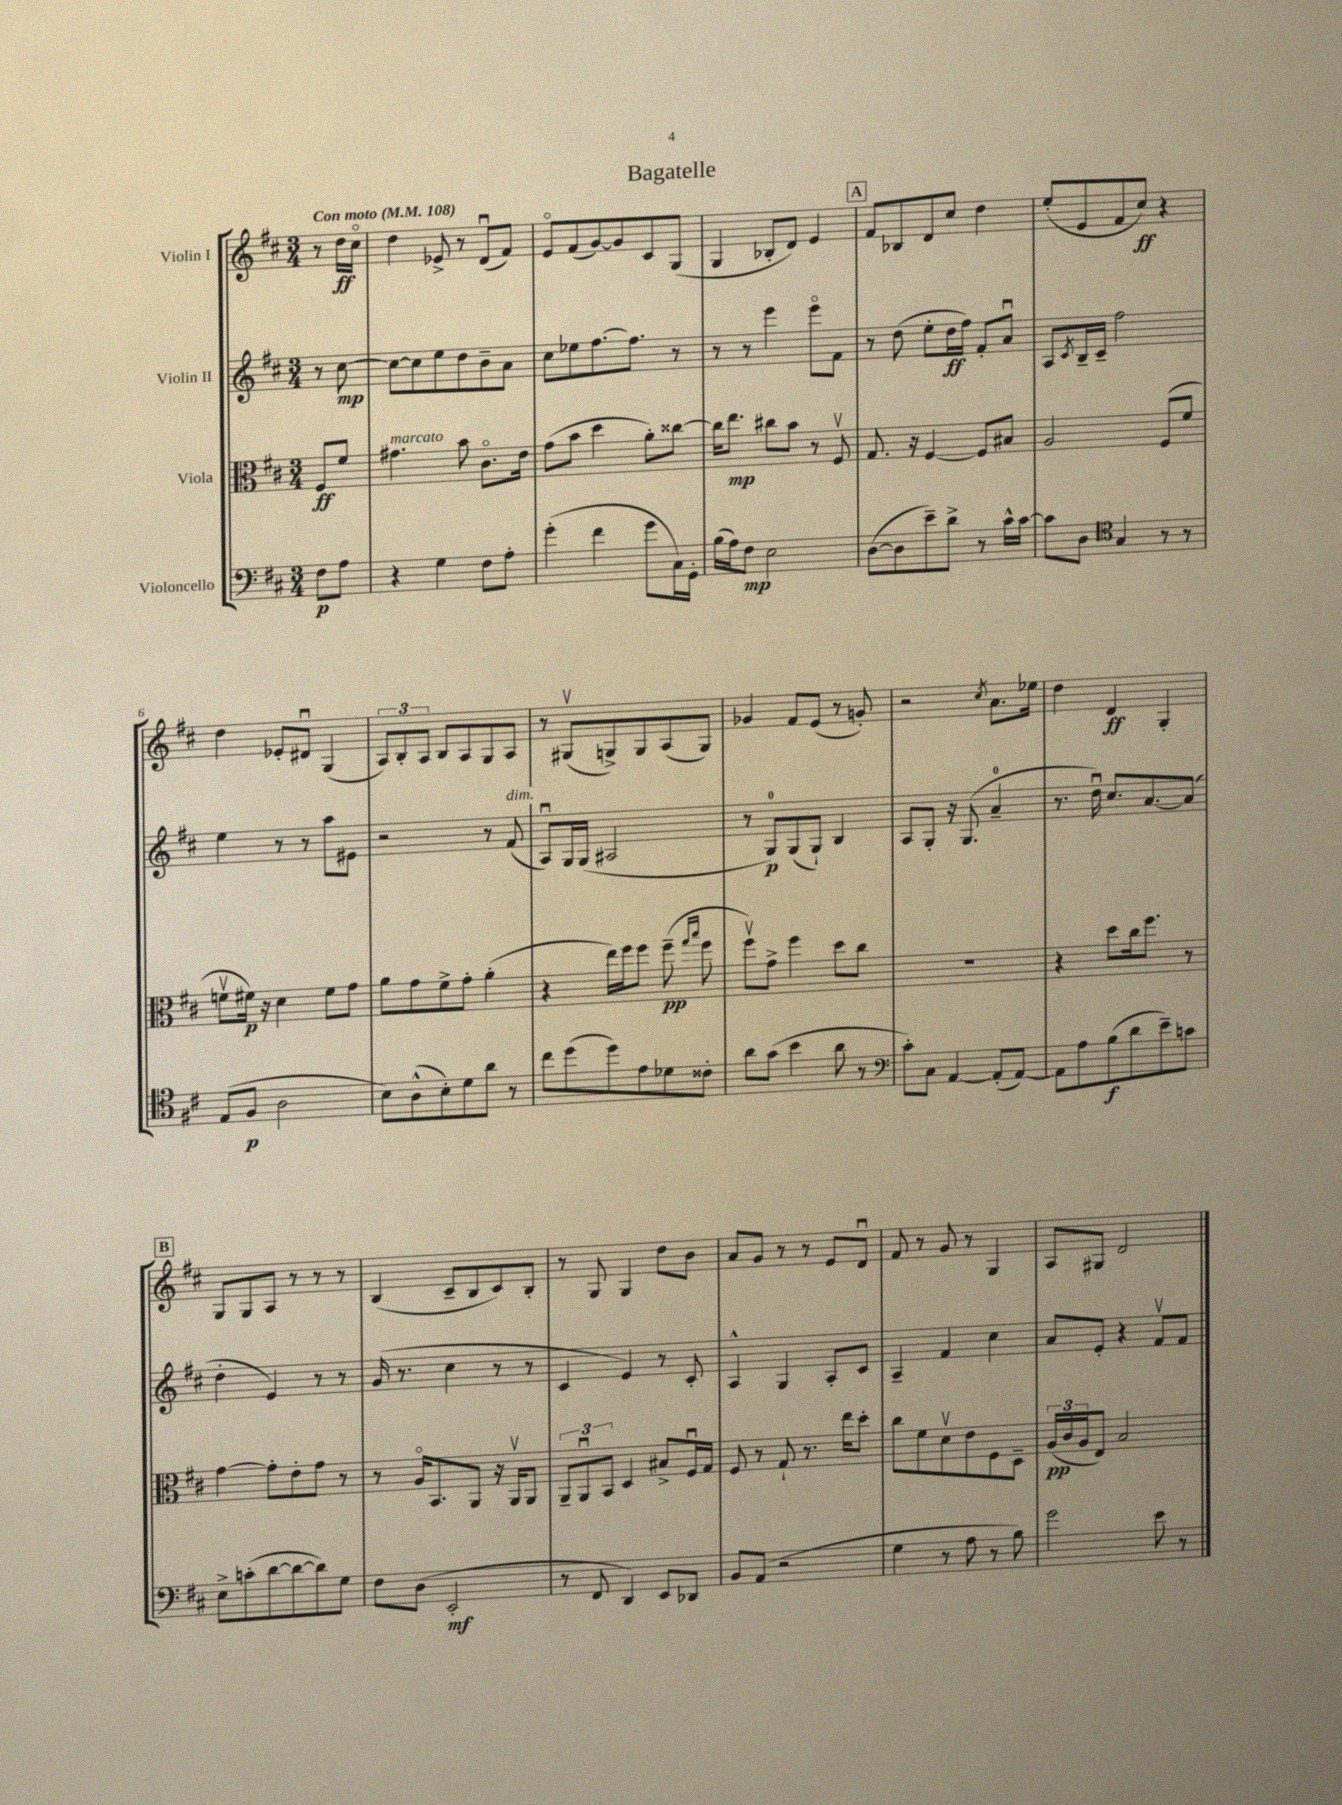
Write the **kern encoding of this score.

**kern	**kern	**kern	**kern
*staff4	*staff3	*staff2	*staff1
*clefF4	*clefC3	*clefG2	*clefG2
*k[f#c#]	*k[f#c#]	*k[f#c#]	*k[f#c#]
*M3/4	*M3/4	*M3/4	*M3/4
*MM108	*MM108	*MM108	*MM108
8F#	8F#	8r	8r
8A	8f#	[8cc#	16dd
.	.	.	16cc#o
=	=	=	=
4r	4.g#	8cc#_	4dd
.	.	8cc#]	.
4G	.	8ee	8e-^
.	8b	8dd	8r
8F#	8.c#o	8b~	(8du
8A'	.	8a	8f#)
.	16e	.	.
=	=	=	=
(4g'	(8g	8cc#	8eo
.	8b	8ee-	(8f#
4f#	4dd	[8.ff#	[8g)
.	.	.	8g]
.	.	8.ff#]	.
8g	8a')	.	8c#
16C#)	[8cc##	8r	(8G
16GG'	.	.	.
=	=	=	=
(16B	16cc##]	8r	4G
16A)	8.ee	.	.
8F#	.	8r	.
2E	8cc#	4eee	8B-'
.	8b	.	8d)
.	8r	8eeeo	4e
.	8F#v	8f#	.
=	=	=	=
([8D	8.G	8r	8f#
8D]	.	(8dd	8B-
.	16r	.	.
8e~)	[4F#	8ee'	8d
8d^	.	16dd	8cc#
.	.	16ff#)	.
8r	8F#]	8f#'	4dd
16c#^^	8B#	8au	.
[16c#	.	.	.
=	=	=	=
8c#]	2A	8A	(8ee'
.	.	8qc#	.
8D	.	16B~	8e
.	.	16c#~	.
*clefC4	*	*	*
4G	.	2ff#	8f#
.	.	.	8cc#)
8r	(8F#	.	4r
8r	8f#	.	.
=	=	=	=
(8E	8fv	4ee	4dd
8F#	16f#)	.	.
.	16r	.	.
2A	4d	8r	8e-'
.	.	8r	8d#u
.	8f#	8aa	(4G
.	8g	8e#	.
=	=	=	=
8B)	8a	2r	12A)
.	.	.	12B'
(8A^^	8g	.	.
.	.	.	12A
8B')	8f#^	.	8B
8d	8g'	.	8A
8a	(4a'	8r	8G
8r	.	(8f#	8A
=	=	=	=
8cc#	4r	8Au)	8r
(8dd	.	16G	(8G#v
.	.	(16G	.
8dd)	16ee)	2A#	8G^)
.	16ff#	.	.
8e	8ff#	.	8G
8d-	(8ff#~	.	(8A
.	16qqgg	.	.
.	16qqbb	.	.
8c##'	8ff#	.	8G)
=	=	=	=
8a	8ff#v)	8r	4g-
(8g	8g^	8G)	.
4b	4ff#	(8G	8f#
.	.	8G`)	(8e
8a	8dd	4B	8r
8r	8cc#	.	8g')
=	=	=	=
*clefF4	*	*	*
8c#')	2.r	8A	2r
8C#	.	8G'	.
[4AA	.	16r	.
.	.	(8.G	.
.	.	.	8qcc#
(8AA']	.	4a~	8.a
[8AA)	.	.	.
.	.	.	16ee-
=	=	=	=
8AA]	4r	8.r	4dd
8A	.	.	.
.	.	16ddu)	.
(8B	8dd	8.cc#	4d
8d	16cc#	.	.
.	8.ff#	[8.a	.
8e~)	.	.	4G'
8c	8r	(8a]	.
=	=	=	=
8E^	[4g	4dd'	8G
(8c'	.	.	8G
[8d	8g']	4e)	8A
8d_	8e'	.	8r
8d])	8g	8r	8r
8G	8r	8r	8r
=	=	=	=
8F#	8r	(16g	(4B
.	.	8.r	.
(8D	16Ao	.	.
.	8.BB	.	.
2EE'	.	4cc#	8c#~
.	8AA	.	8B
.	16r	8r	8c#)
.	16AAv	.	.
.	8AA	8r	8B'
=	=	=	=
8r	12AA~	4c#	8r
.	12AAu	.	.
8FF#	.	.	8G
.	12BB	.	.
4DD)	4D	4e)	4G
8EE	8B#^	8r	8dd
8DD-	16F#u	8c#'	8b
.	16G	.	.
=	=	=	=
8BB	8F#	4A^^	8a
(8AA	8r	.	8g
2r	8G`	4G	8r
.	8.r	.	8r
.	.	8A'	8e
.	16ee	.	.
.	8dd'	8c#	8du
=	=	=	=
4G	8cc#	4A~	8f#
.	8f#	.	8r
8r	8dv	4f#	8g
8A	8e	.	8r
8r	8F#	4cc#	4G
8B)	8D~	.	.
=	=	=	=
2g	(24A	8a	8A
.	24c#	.	.
.	24A	.	.
.	8E)	8e'	8G#
.	2B	4r	2d
8e	.	8f#v	.
8r	.	8f#	.
==	==	==	==
*-	*-	*-	*-
